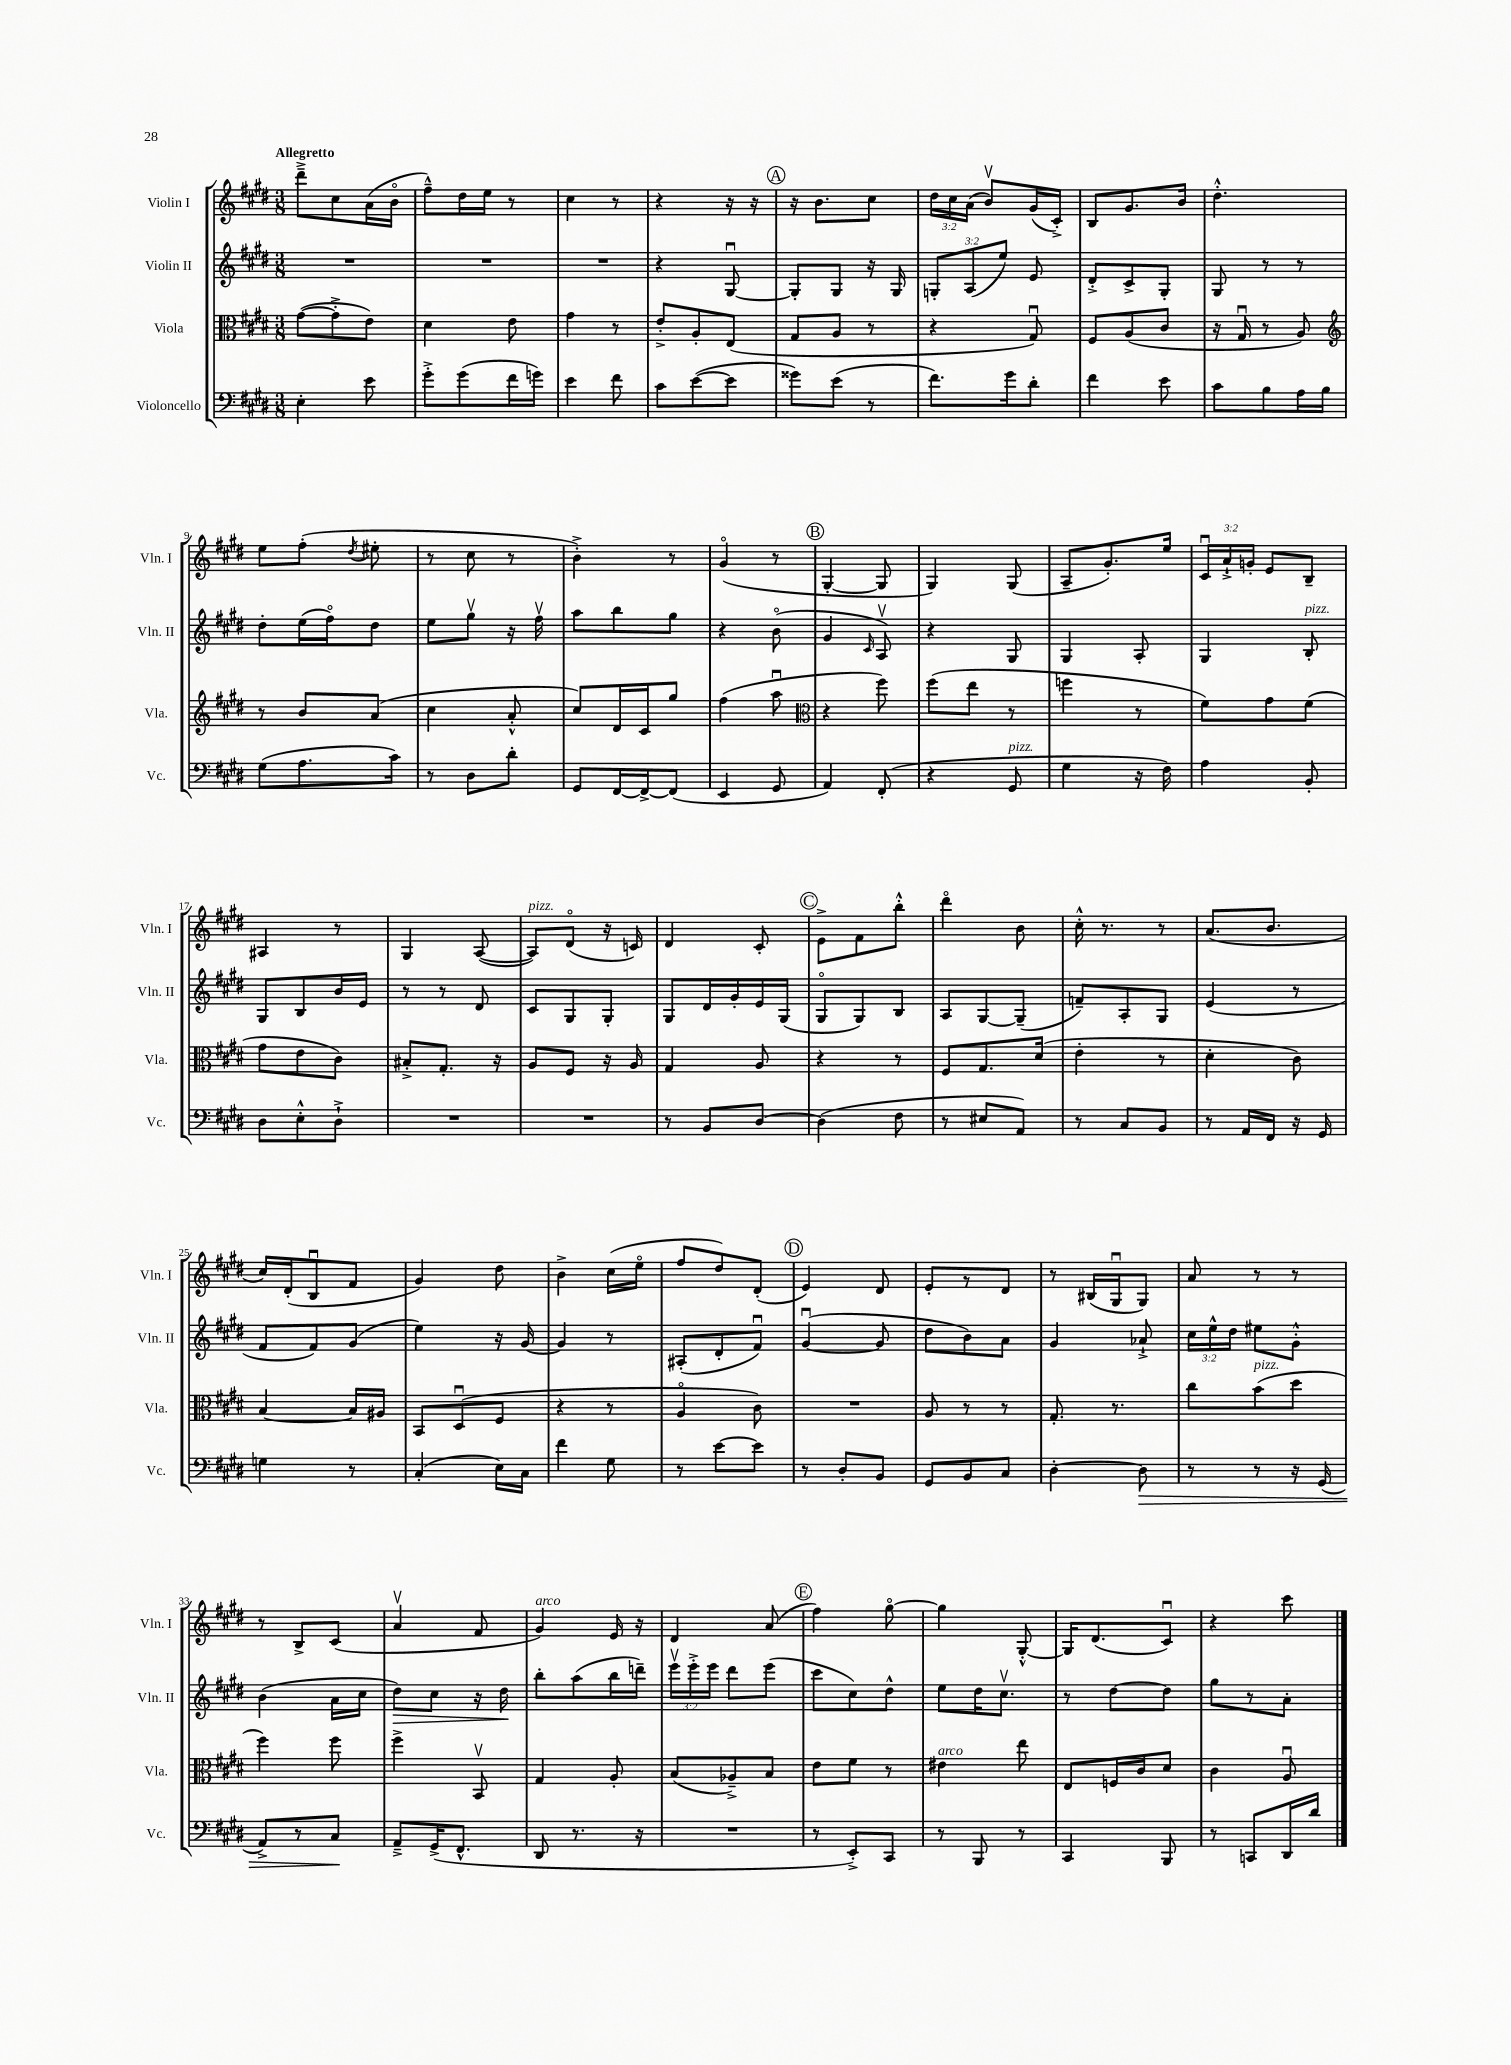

**kern	**kern	**kern	**kern
*staff4	*staff3	*staff2	*staff1
*clefF4	*clefC3	*clefG2	*clefG2
*k[f#c#g#d#]	*k[f#c#g#d#]	*k[f#c#g#d#]	*k[f#c#g#d#]
*M3/8	*M3/8	*M3/8	*M3/8
4E'\	([8g#\L	4.r	8ddd#~^\L
.	8g#'^\]	.	8cc#\
8e\	8e\J)	.	(16a\L
.	.	.	16bo\JJ
=	=	=	=
8g#'^\L	4d#\	4.r	8ff#~^^\L)
(8g#\	.	.	16dd#\L
.	.	.	16ee\JJ
16f#\L	8e\	.	8r
16g\JJ)	.	.	.
=	=	=	=
4e\	4g#\	4.r	4cc#\
8f#\	8r	.	8r
=	=	=	=
8c#\L	8e'^/L	4r	4r
([8e\	8A'/	.	.
8e\]J	(8E/J	[8G#u/	16r
.	.	.	16r
=	=	=	=
8g##\L)	8G#/L	8G#'/]L	16r
.	.	.	8.b\L
(8e\J	8A/J	8G#/J	.
8r	8r	16r	8cc#\J
.	.	16G#/	.
=	=	=	=
8.f#\L)	4r	12G'/L	24dd#\LL
.	.	.	24cc#\
.	.	(12A/	(24a\JJ
.	.	.	8bv/L)
.	.	12ee/J)	.
16g#\k	.	.	.
8d#'\J	8G#u/)	8e/	(16g#/L
.	.	.	16c#'^/JJ)
=	=	=	=
4f#\	8F#/L	8d#'^/L	8B/L
.	(8A/	8c#^/	8.g#/
8e\	8c#/J	8G#'/J	.
.	.	.	16b/Jk
=	=	=	=
8c#\L	16r	8G#/	4.dd#'^^\
.	16G#u/	.	.
8B\	8r	8r	.
16A\L	8A/)	8r	.
16B\JJ	.	.	.
=	=	=	=
*	*clefG2	*	*
(8G#\L	8r	8dd#'\L	8ee\L
8.A\	8b/L	(16ee\L	(8ff#'\J
.	.	16ff#o\J)	.
.	.	.	8qdd#/
.	(8a/J	8dd#\J	8ee#'\
16c#\Jk)	.	.	.
=	=	=	=
8r	4cc#\	8ee\L	8r
8D#\L	.	8gg#v\J	8cc#\
8d#'\J	8a'^^/	16r	8r
.	.	16ff#v\	.
=	=	=	=
8GG#/L	8cc#/L)	8aa\L	4b'^\)
[16FF#/L	16d#/L	8bb\	.
16FF#^/_J	16c#/J	.	.
(8FF#/]J	8gg#/J	8gg#\J	8r
=	=	=	=
4EE/	(4ff#\	4r	(4g#o/
8GG#/	8aau\	(8bo\	8r
=	=	=	=
*	*clefC3	*	*
4AA/)	4r	4g#/	[4G#'/
.	.	16qqc#/	.
(8FF#'/	8ff#\)	8Av/)	8G#/]
=	=	=	=
4r	(8ff#\L	4r	4G#/)
.	8ee\J	.	.
8GG#/	8r	8G#/	(8G#/
=	=	=	=
4G#\	4ff\	4G#/	8A~/L
.	.	.	8.g#'/)
16r	8r	8A'/	.
16F#\)	.	.	16ee/Jk
=	=	=	=
4A\	8f#\L)	4G#/	24c#u/LL
.	.	.	24a`^/
.	.	.	24g'/JJ
.	8g#\	.	8e/L
8BB'/	(8f#\J	8B'/	8B~/J
=	=	=	=
8D#\L	8g#\L	8G#/L	4A#/
8E'^^\	8e\	8B/	.
8D#`^\J	8c#\J)	16b/L	8r
.	.	16e/JJ	.
=	=	=	=
4.r	8B#'^/L	8r	4G#/
.	8.G#'/J	8r	.
.	.	8d#/	([8A/
.	16r	.	.
=	=	=	=
4.r	8A/L	8c#/L	8A/]L)
.	8F#/J	8G#/	(8d#o/J
.	16r	8G#'/J	16r
.	16A/	.	16c/)
=	=	=	=
8r	4G#/	8G#/L	4d#/
8BB/L	.	16d#/L	.
.	.	16g#'/	.
[8D#/J	8A/	16e/	8c#'/
.	.	(16G#/JJ	.
=	=	=	=
(4D#\]	4r	8G#o/L	8e^\L
.	.	8G#/)	8f#\
8F#\	8r	8B/J	8bb'^^\J
=	=	=	=
8r	8F#/L	8A/L	4ddd#o\
8E#/L	8.G#/	[8G#/	.
8AA/J)	.	(8G#~/]J	8b\
.	(16d#/Jk	.	.
=	=	=	=
8r	4e'\	8f~/L)	16cc#'^^\
.	.	.	8.r
8C#/L	.	8A'/	.
8BB/J	8r	8G#/J	8r
=	=	=	=
8r	4d#'\	(4e/	(8.a/L
16AA/LL	.	.	.
16FF#/JJ	.	.	8.b/J
16r	8c#\)	8r	.
16GG#/	.	.	.
=	=	=	=
4G\	[4B/	8f#/L	16cc#/LL)
.	.	.	(16d#'/J
.	.	8f#/)	8Bu/
8r	16B/]LL	(8g#/J	8f#/J
.	16A#/JJ	.	.
=	=	=	=
(4C#'/	8BB/L	4ee\)	4g#/)
.	(8D#u/	.	.
16E\LL)	8F#/J	16r	8dd#\
16C#\JJ	.	[16g#/	.
=	=	=	=
4f#\	4r	4g#/]	4b^\
8G#\	8r	8r	(16cc#\LL
.	.	.	16eeo\JJ
=	=	=	=
8r	4Ao/	(8A#'/L	8ff#/L
[8e\L	.	8d#'/	8dd#/)
8e\]J	8c#\)	8f#u/J)	(8d#'/J
=	=	=	=
8r	4.r	([4g#u/	4e/)
8D#'/L	.	.	.
8BB/J	.	8g#/]	8d#/
=	=	=	=
8GG#/L	8A/	8dd#\L	8e'/L
8BB/	8r	8b\)	8r
8C#/J	8r	8a\J	8d#/J
=	=	=	=
[4D#'\	8.G#'/	4g#/	8r
.	.	.	(16B#/LL
.	8.r	.	16G#u/J
8D#\]	.	8a-`^/	8G#/J)
=	=	=	=
8r	8cc#\L	24cc#\LL	8a/
.	.	24ee^^\	.
.	.	24dd#\JJ	.
8r	(8b\	8ee#\L	8r
16r	8dd#\J	8g#'^^\J	8r
(16GG#/	.	.	.
=	=	=	=
8AA^/L)	4ff#\)	(4b\	8r
8r	.	.	8B^/L
8C#/J	8ff#\	16a\LL	(8c#/J
.	.	16cc#\JJ	.
=	=	=	=
8AA~^/L	4ff#^\	8dd#\L)	4av/
(16GG#^/K	.	8cc#\J	.
8.FF#^^/J	.	.	.
.	8BBv/	16r	8f#/
.	.	16dd#\	.
=	=	=	=
8DD#/	4G#/	8bb'\L	4g#/)
8.r	.	(8aa\	.
.	8A'/	16bb\L	16e/
16r	.	16ddd~\JJ)	16r
=	=	=	=
4.r	(8B/L	24eeev\LL	4d#/
.	.	24eee'^\	.
.	.	24eee\JJ	.
.	8A-~^/)	8ddd#\L	.
.	8B/J	(8eee\J	(8a/
=	=	=	=
8r	8e\L	8ccc#\L	4ff#\)
8EE'^/L)	8f#\J	8cc#\)	.
8CC#/J	8r	8dd#^^\J	[8gg#o\
=	=	=	=
8r	4e#\	8ee\L	4gg#\]
8BBB/	.	16dd#\K	.
.	.	8.cc#v\J	.
8r	8ee\	.	[8G#'^^/
=	=	=	=
4CC#/	8E/L	8r	16G#/]LK
.	.	.	(8.d#/
.	16F/L	[8dd#\L	.
.	16c#/J	.	.
8BBB/	8d#/J	8dd#\]J	8c#u/J)
=	=	=	=
8r	4c#\	8gg#\L	4r
8CC/L	.	8r	.
16DD#/L	8Au/	8a'\J	8ccc#\
16d#/JJ	.	.	.
==	==	==	==
*-	*-	*-	*-
